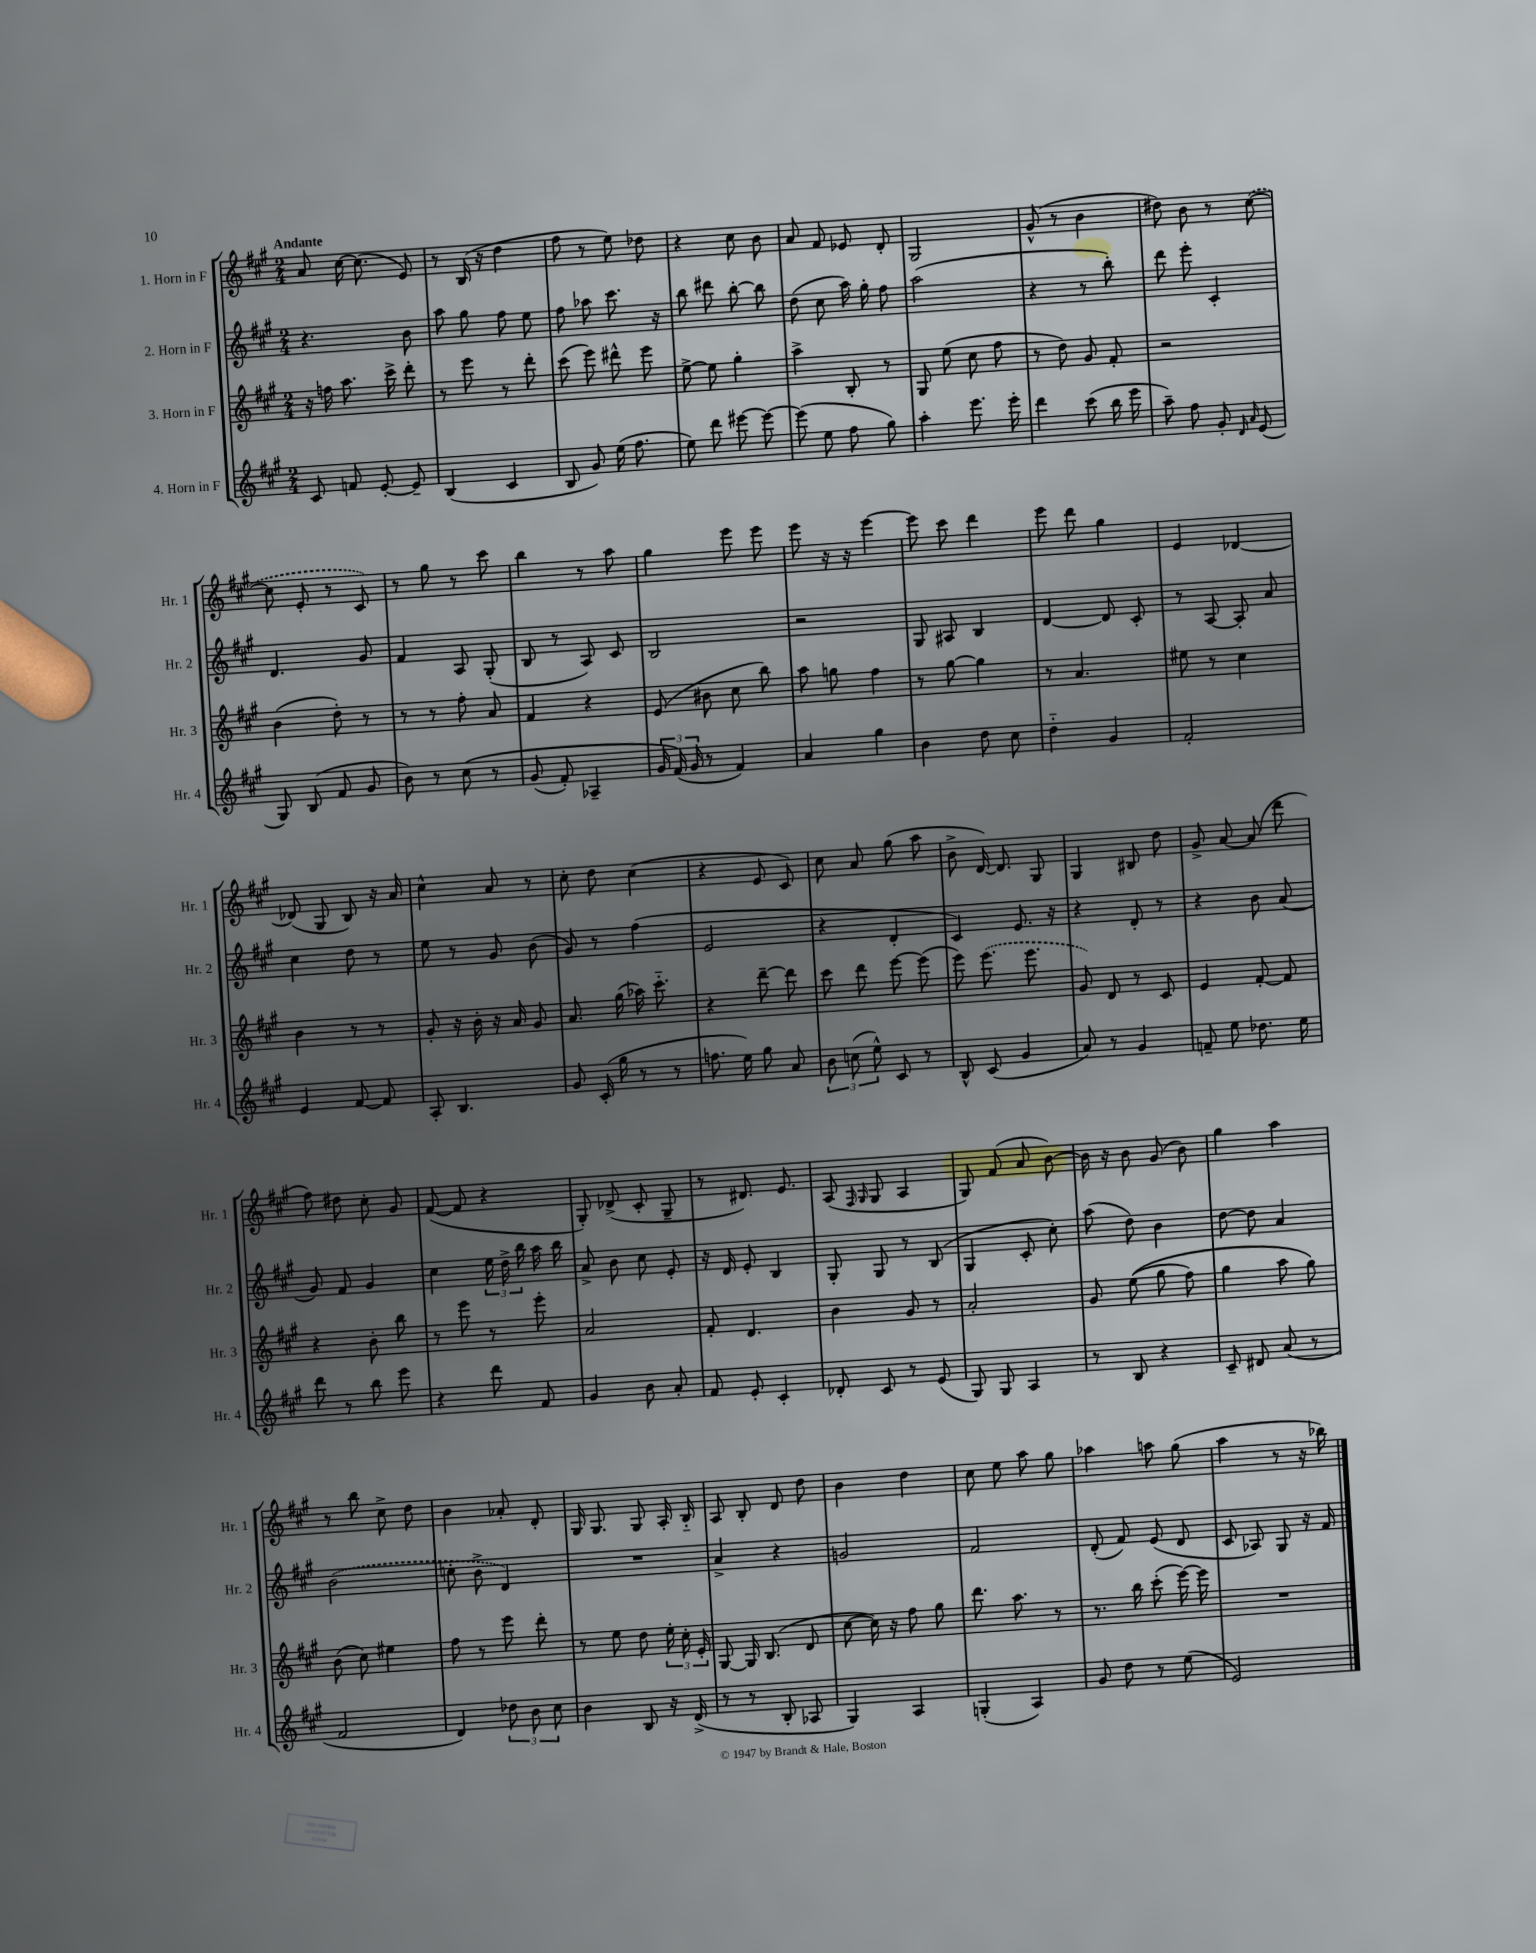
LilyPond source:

<<
\new StaffGroup <<
\new Staff = "s0" \with { instrumentName = "1. Horn in F" shortInstrumentName = "Hr. 1" } {
    \clef treble \key a \major \numericTimeSignature \time 2/4 \tempo "Andante"
    \autoBeamOff a'8 cis''16~ cis''8.( e'8) |
    r8 b16( r16 d''4 |
    fis''8 r8 e''8) des''8 |
    r4 cis''8 b'8 |
    a'8 fis'8 ees'8 d'8-. |
    gis2 |
    gis'8-^( r8 b'4 |
    dis''8) b'8 r8 \once \slurDashed cis''8~( |
    cis''8 e'8-. r8 cis'8) |
    r8 gis''8 r8 cis'''8 |
    b''4 r8 a''8 |
    gis''4 e'''8 e'''8 |
    e'''8 r16 r16 e'''4~ |
    e'''8 cis'''8 d'''4 |
    e'''8 d'''8 gis''4 |
    e'4 des'4~ |
    des'8( gis8 b8) r16 a'16 |
    cis''4-^ a'8 r8 |
    cis''8-. d''8 cis''4( |
    r4 e'8 cis'8) |
    cis''8 a'8 gis''8( a''8 |
    b'8-> d'16~) d'8. gis8 |
    gis4 bis8 d''8 |
    gis'8-> a'8~ a'8( d'''8 |
    fis''8) dis''8 cis''8-. gis'8 |
    fis'8~( fis'8 r4 |
    gis8-.) des'8->( cis'8-. gis8-- |
    r8 dis'8.) e'8. |
    a8( \grace { fis16 gis16 } gis8 a4 |
    gis8) fis'8( a'8 b'8~) |
    b'16 r16 b'8 gis'8( b'8) |
    gis''4 a''4 |
    r8 b''8 cis''8-> d''8 |
    b'4 aes'8-. d'8-. |
    gis16 gis8. gis8 a16-. b16-_ |
    a8 b8-. d'8 d''8 |
    b'4 d''4 |
    cis''8 e''8 a''8 gis''8 |
    aes''4 a''8 gis''8( |
    a''4 r8 r16 bes''16) \bar "|." |
}
\new Staff = "s1" \with { instrumentName = "2. Horn in F" shortInstrumentName = "Hr. 2" } {
    \clef treble \key a \major \numericTimeSignature \time 2/4
    \autoBeamOff r4. b'8 |
    a''8 gis''8 fis''8 e''8 |
    fis''8 aes''8 cis'''8. r16 |
    b''8 dis'''8 b''8~-. b''8 |
    d''8( cis''8 a''16) gis''16-. fis''8 |
    a''2( |
    r4 r8 b''8-.) |
    d'''8 e'''8-. cis'4-. |
    d'4. gis'8 |
    fis'4 a8 gis8-.( |
    b8 r8 a8) cis'8 |
    b2 |
    r2 |
    gis8 ais8 b4 |
    d'4~ d'8 cis'8-. |
    r8 a8~ a8-. a'8 |
    cis''4 d''8 r8 |
    e''8 r8 gis'8 b'8( |
    gis'8) r8 fis''4( |
    e'2 |
    r4 d'4-. |
    cis'4) e'8. r16 |
    r4 d'8-. r8 |
    r4 b'8 a'8( |
    gis'8) fis'8 gis'4 |
    cis''4 \tuplet 3/2 { e''16 d''16-> b''16 } a''16 b''16 |
    a'8-> b'8 cis''8 e'8-. |
    r16 d'16 e'8-. b4 |
    gis8-. gis8 r8 b8( |
    gis4 cis'8-. cis''8-.) |
    a''8( d''8) b'4 |
    d''8~ d''8 a'4 |
    \once \slurDashed b'2( |
    c''8-. b'8-> d'4) |
    R2 |
    a'4-> r4 |
    g'2 |
    fis'2 |
    d'8-.( fis'8) e'8( d'8 |
    cis'8 aes8) gis8 r16 fis'16 \bar "|." |
}
\new Staff = "s2" \with { instrumentName = "3. Horn in F" shortInstrumentName = "Hr. 3" } {
    \clef treble \key a \major \numericTimeSignature \time 2/4
    \autoBeamOff r16 f''16 a''8. cis'''16-> d'''8-. |
    r8 e'''8 r8 d'''8-. |
    cis'''8( e'''8) dis'''8-^ e'''8 |
    e''8~-> e''8 gis''4-. |
    a''4-> b8-. r8 |
    gis8 e''8( cis''8 fis''8 |
    r8 d''8) gis'8 fis'8-. |
    r2 |
    b'4( d''8-.) r8 |
    r8 r8 fis''8-. a'8 |
    fis'4 r4 |
    e'8( bis'8 cis''8 b''8) |
    a''8 g''8 fis''4 |
    r8 gis''8~ gis''4 |
    r8 a'4. |
    eis''8 r8 cis''4 |
    b'4 r8 r8 |
    gis'8-. r16 b'16-. r16 a'16 gis'8 |
    a'8. gis''16( aes''16) cis'''8.-_ |
    r4 d'''8~-- d'''8 |
    cis'''8 d'''8 e'''8~ e'''8( |
    e'''8) \once \slurDashed e'''8.( e'''8. |
    gis'8) d'8 r8 cis'8 |
    e'4 fis'8~-. fis'8 |
    r4 b'8-. b''8 |
    r8 e'''8 r8 e'''8-. |
    a'2 |
    fis'8-. d'4. |
    b'4 gis'8 r8 |
    a'2-. |
    gis'8 e''8(\( gis''8 fis''8) |
    gis''4 a''8 gis''8\) |
    b'8( cis''8) eis''4 |
    fis''8 r8 e'''8 d'''8-. |
    r8 e''8 d''8 \tuplet 3/2 { e''16-. cis''16-. e'16-. } |
    gis8~ gis16 b8.( d'8 |
    cis''8~ cis''16) r16 fis''8 gis''8 |
    d'''8. a''8. r8 |
    r8. b''16 cis'''8-.( e'''16~) e'''16 |
    R2 \bar "|." |
}
\new Staff = "s3" \with { instrumentName = "4. Horn in F" shortInstrumentName = "Hr. 4" } {
    \clef treble \key a \major \numericTimeSignature \time 2/4
    \autoBeamOff cis'8 f'8 e'8~-. e'8-- |
    b4( cis'4 |
    b8 gis'8) e''16( fis''8. |
    e''8) d'''8 eis'''8~ eis'''8~ |
    eis'''8( e''8 fis''8 gis''8) |
    a''4-. e'''8. e'''16-. |
    d'''4 cis'''8( b''16 e'''16 |
    a''8--) fis''8 gis'8-. \grace { d'16 a'16 } e'8( |
    gis8) b8( fis'8 gis'8 |
    b'8) r8 cis''8\( r8 |
    gis'8( fis'8-.) aes4-- |
    \tuplet 3/2 { gis'16 fis'16(\) gis'16 } r8 fis'4) |
    a'4 gis''4 |
    b'4 d''8 cis''8 |
    d''4-_ gis'4 |
    fis'2-. |
    e'4 fis'8~ fis'8 |
    a8-. b4. |
    gis'8 cis'16-.( gis''16 r8 r8 |
    f''8. e''16) gis''8 a'8 |
    \tuplet 3/2 { b'8 c''8( e''8-^) } cis'8 r8 |
    b8-^ cis'8( gis'4 |
    a'8) r8 gis'4 |
    f'8-- e''8 des''8. e''16 |
    d'''8 r8 b''8 e'''8 |
    r4 d'''8 fis'8 |
    gis'4 b'8 a'8-. |
    fis'8 e'8-. cis'4-. |
    des'8-. cis'8 r8 e'8( |
    gis8) gis8 a4 |
    r8 b8 r4 |
    cis'8-- dis'8 a'8( r8 |
    fis'2 |
    d'4) \tuplet 3/2 { des''8 b'8 cis''8 } |
    b'4 b8 r16 d'16->( |
    r8 r8 b8-. aes8 |
    gis4) a4 |
    g4-.( a4) |
    gis'8 d''8 r8 e''8( |
    e'2) \bar "|." |
}
>>
>>
\layout { \context { \Score \remove "Bar_number_engraver" } }
